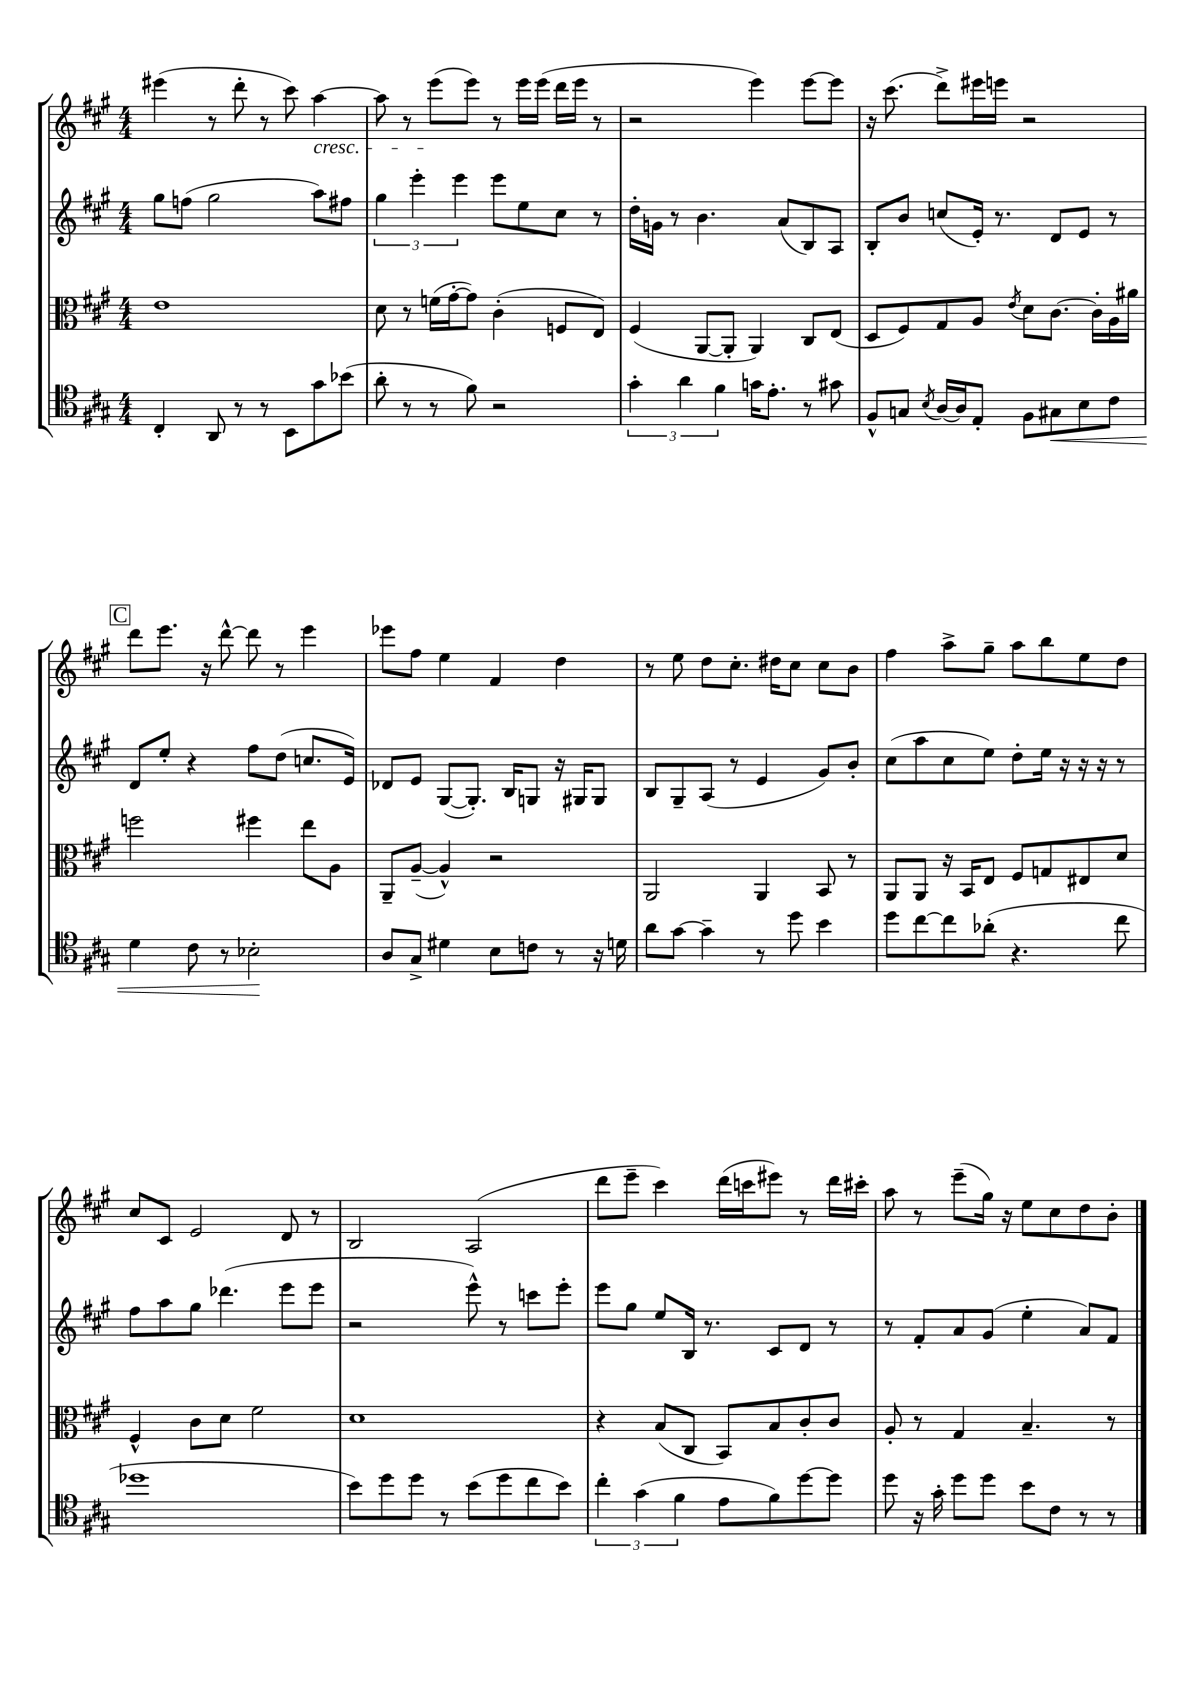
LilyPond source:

<<
\new StaffGroup <<
\new Staff = "s0" {
    \clef treble \key a \major \numericTimeSignature \time 4/4
    eis'''4( r8 d'''8-. r8 cis'''8) a''4~\cresc |
    a''8 r8 e'''8\!( e'''8) r8 e'''16 e'''16( d'''16 e'''16 r8 |
    r2 e'''4) e'''8~ e'''8 |
    r16 cis'''8.( d'''8->) eis'''16 e'''16 r2 |
    \mark \markup { \box "C" } d'''8 e'''8. r16 d'''8~-^ d'''8 r8 e'''4 |
    ees'''8 fis''8 e''4 fis'4 d''4 |
    r8 e''8 d''8 cis''8.-. dis''16 cis''8 cis''8 b'8 |
    fis''4 a''8-> gis''8-- a''8 b''8 e''8 d''8 |
    cis''8 cis'8 e'2 d'8 r8 |
    b2 a2( |
    d'''8 e'''8-- cis'''4) d'''16( c'''16 eis'''8) r8 d'''16 cis'''16-. |
    a''8 r8 e'''8--( gis''16) r16 e''8 cis''8 d''8 b'8-. \bar "|." |
}
\new Staff = "s1" {
    \clef treble \key a \major \numericTimeSignature \time 4/4
    gis''8 f''8( gis''2 a''8) fis''8 |
    \tuplet 3/2 { gis''4 e'''4-. e'''4 } e'''8 e''8 cis''8 r8 |
    d''16-. g'16 r8 b'4. a'8( b8) a8 |
    b8-. b'8 c''8( e'16-.) r8. d'8 e'8 r8 |
    \mark \markup { \box "C" } d'8 e''8-. r4 fis''8 d''8( c''8. e'16) |
    des'8 e'8 gis8~( gis8.-.) b16 g8 r16 gis16 gis8 |
    b8 gis8-- a8( r8 e'4 gis'8) b'8-. |
    cis''8( a''8 cis''8 e''8) d''8-. e''16 r16 r16 r16 r8 |
    fis''8 a''8 gis''8 des'''4.( e'''8 e'''8 |
    r2 e'''8-^) r8 c'''8 e'''8-. |
    e'''8 gis''8 e''8 b16 r8. cis'8 d'8 r8 |
    r8 fis'8-. a'8 gis'8( e''4-. a'8) fis'8 \bar "|." |
}
\new Staff = "s2" {
    \clef alto \key a \major \numericTimeSignature \time 4/4
    e'1 |
    d'8 r8 f'16( gis'16~-. gis'8) cis'4-.( f8 e8) |
    fis4( a,8~ a,8-. a,4) cis8 e8( |
    d8 fis8) gis8 a8 \acciaccatura { e'8 } d'8 cis'8.~ cis'16-. a16 ais'16 |
    \mark \markup { \box "C" } f''2 fis''4 e''8 a8 |
    a,8-- a8~--( a4-^) r2 |
    a,2 a,4 b,8 r8 |
    a,8 a,8 r16 b,16 e8 fis8 g8 eis8 d'8 |
    fis4-^ cis'8 d'8 fis'2 |
    d'1 |
    r4 b8( cis8 b,8) b8 cis'8-. cis'8 |
    a8-. r8 gis4 b4.-- r8 \bar "|." |
}
\new Staff = "s3" {
    \clef tenor \key a \major \numericTimeSignature \time 4/4
    cis4-. a,8 r8 r8 b,8 gis'8 bes'8( |
    a'8-. r8 r8 fis'8) r2 |
    \tuplet 3/2 { gis'4-. a'4 fis'4 } g'16 e'8.-. r8 gis'8 |
    fis8-^ g8 \acciaccatura { b8 } a16~ a16 e8-. fis8 gis8\< b8 cis'8 |
    \mark \markup { \box "C" } d'4 cis'8 r8 bes2-.\! |
    a8 gis8-> dis'4 b8 c'8 r8 r16 d'16 |
    a'8 gis'8~ gis'4-- r8 d''8 b'4 |
    d''8 cis''8~ cis''8 aes'8-.( r4. cis''8 |
    des''1 |
    b'8) d''8 d''8 r8 b'8( d''8 cis''8 b'8) |
    \tuplet 3/2 { cis''4-. gis'4( fis'4 } e'8 fis'8) d''8~ d''8 |
    d''8 r16 gis'16-. d''8 d''8 b'8 cis'8 r8 r8 \bar "|." |
}
>>
>>
\layout { \context { \Score \remove "Bar_number_engraver" } }
